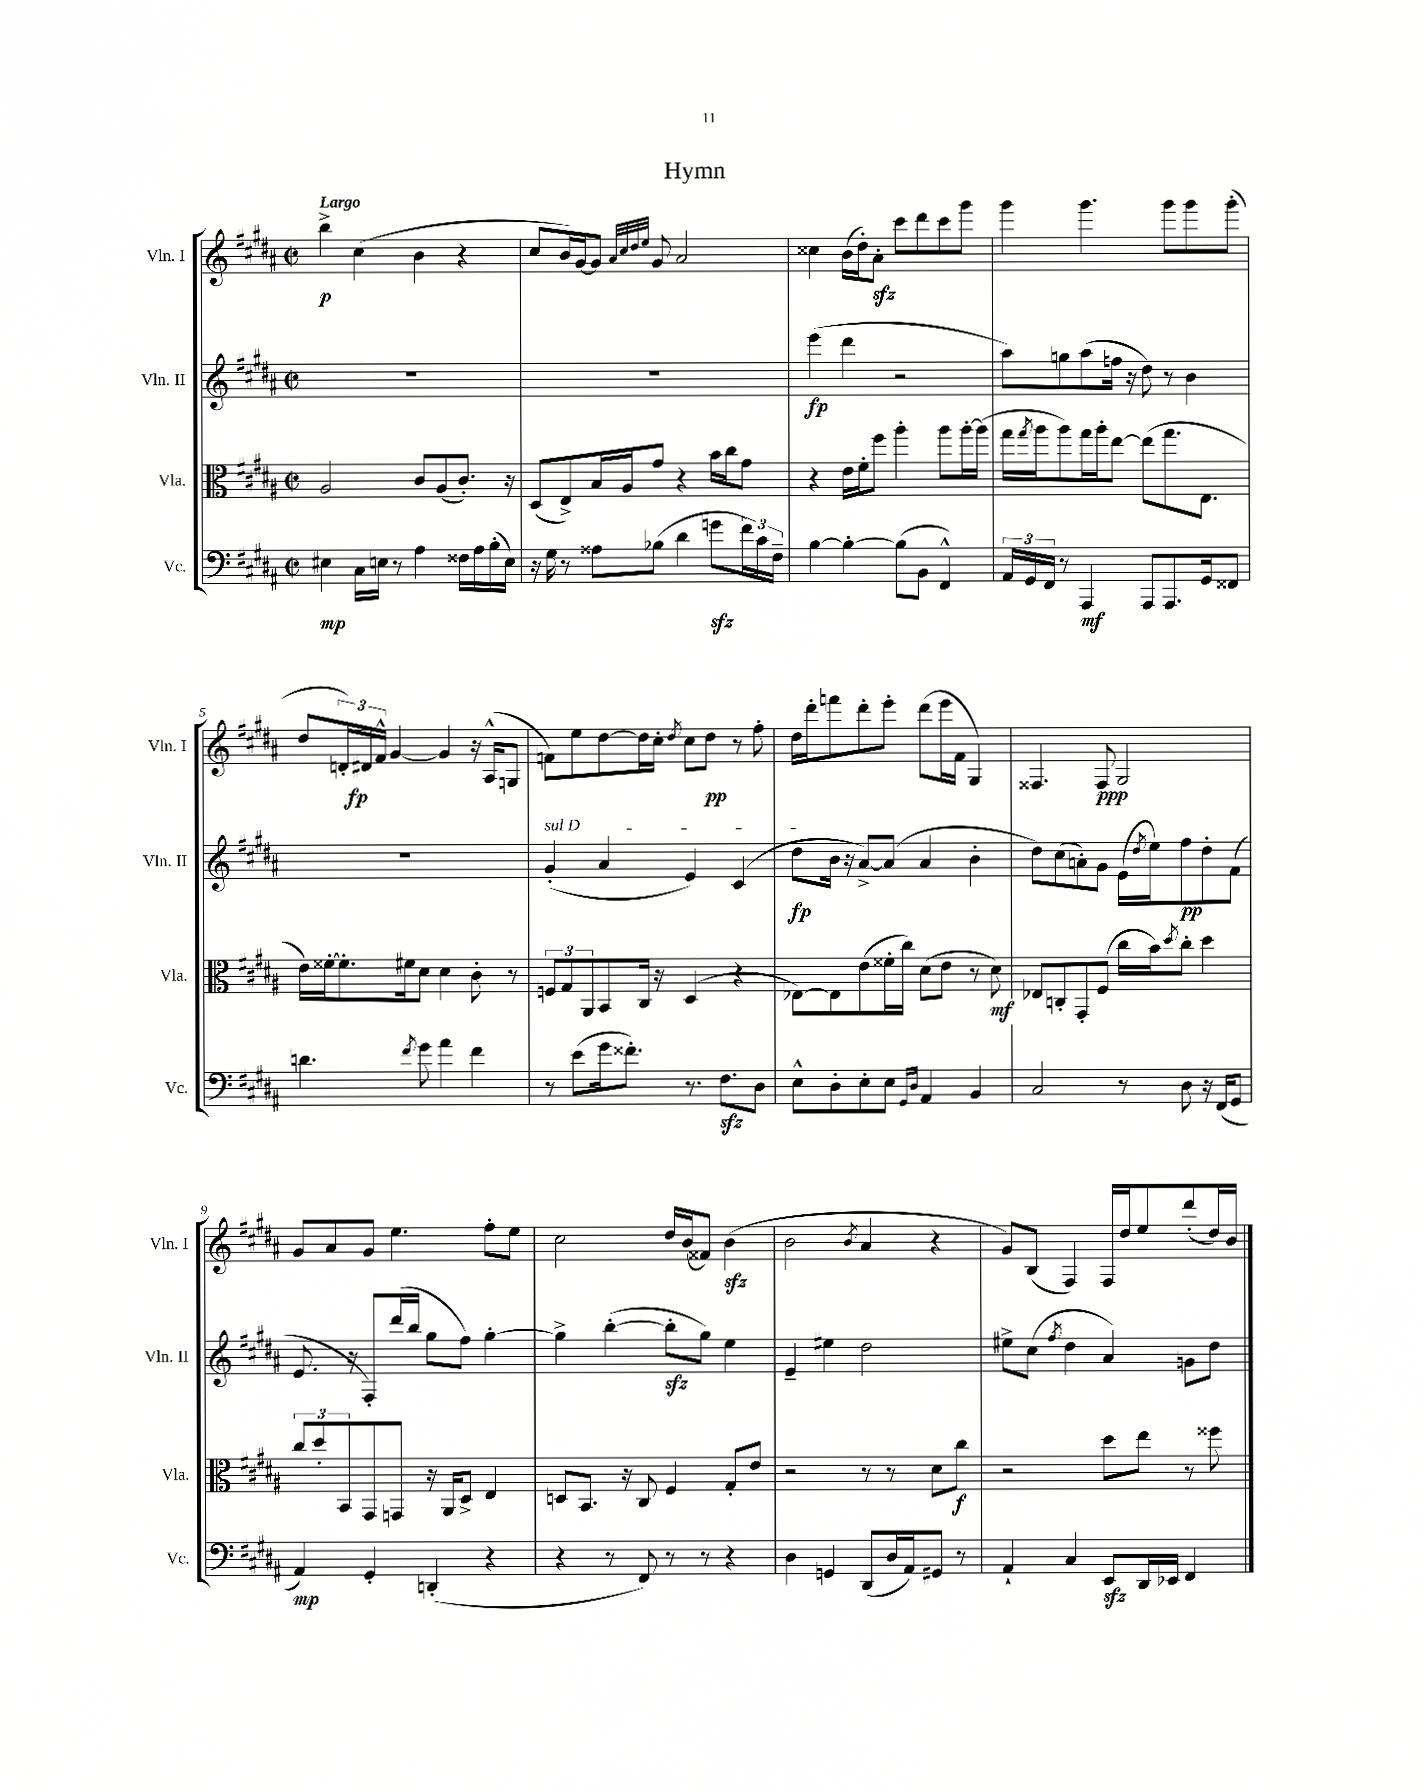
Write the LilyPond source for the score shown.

\header { title = "Hymn" }
<<
\new StaffGroup <<
\new Staff = "s0" \with { instrumentName = "Vln. I" shortInstrumentName = "Vln. I" } {
    \clef treble \key b \major \defaultTimeSignature \time 2/2 \tempo "Largo"
    b''4->\p cis''4( b'4 r4 |
    cis''8 b'16) gis'16~ gis'8 \grace { ais'32 cis''32 dis''32 e''32 } gis'8 ais'2 |
    cisis''4 b'16( dis''16-.) ais'8-.\sfz cis'''8 dis'''8 cis'''8 gis'''8 |
    gis'''4 gis'''4. gis'''8 gis'''8 gis'''8-.( |
    dis''8 \tuplet 3/2 { d'16-.) dis'16\fp fis'16-^ } gis'4~ gis'4 r16 ais16-^( g8 |
    f'8) e''8 dis''8~ dis''16 cis''16-. \acciaccatura { dis''8 } cis''8 dis''8\pp r8 fis''8-. |
    dis''16 dis'''16-. f'''8 dis'''8-. e'''8-. dis'''8( e'''16 fis'16 gis4) |
    fisis4. fisis8\ppp gis2 |
    gis'8 ais'8 gis'8 e''4. fis''8-. e''8 |
    cis''2 dis''16 b'16( fisis'8) b'4\sfz( |
    b'2 \acciaccatura { b'8 } ais'4 r4 |
    gis'8) b8( fis4) fis16 dis''16 e''8 dis'''8-.( dis''16) b'16 \bar "|." |
}
\new Staff = "s1" \with { instrumentName = "Vln. II" shortInstrumentName = "Vln. II" } {
    \clef treble \key b \major \defaultTimeSignature \time 2/2
    R1 |
    R1 |
    e'''4\fp( dis'''4 r2 |
    ais''8) g''8 ais''8( f''16 r16 dis''8) r8 b'4 |
    R1 |
    \once \override TextSpanner.bound-details.left.text = \markup { \italic "sul D" } gis'4-.\startTextSpan( ais'4 e'4) cis'4( |
    dis''8\fp b'16\stopTextSpan r16 ais'8~->) ais'8( ais'4 b'4-. |
    dis''8) cis''8( a'8-.) gis'8 e'16( \acciaccatura { dis''8 } e''16) fis''8\pp dis''8-. fis'8( |
    e'8. r16 fis8-.) dis'''16( b''16 gis''8 fis''8) gis''4~-. |
    gis''4-> b''4~-.( b''8-.\sfz gis''8) e''4 |
    e'4-- eis''4 dis''2 |
    eis''8-> cis''8( \acciaccatura { fis''8 } dis''4 ais'4) g'8 dis''8 \bar "|." |
}
\new Staff = "s2" \with { instrumentName = "Vla." shortInstrumentName = "Vla." } {
    \clef alto \key b \major \defaultTimeSignature \time 2/2
    ais2 cis'8 ais8( cis'8.-.) r16 |
    dis8( e8->) b16 ais16 gis'8 r4 b'16 cis''16 gis'8 |
    r4 e'16 fis'16-. fis''8 ais''4-. ais''8 ais''16~-. ais''16( |
    gis''16 \acciaccatura { gis''8 } ais''16 ais''8) gis''16 ais''16-. e''8~ e''8( gis''8. e8. |
    e'16) fisis'16~-. fisis'8.-. fis'16 dis'8 dis'4 cis'8-. r8 |
    \tuplet 3/2 { f8 gis8 ais,8 } b,8 cis16 r16 dis4( r4 |
    ees8~) ees8 e'8( fisis'16-. cis''16) dis'8( e'8 r8 dis'8\mf) |
    ees8 c8-. gis,8-. fis8( cis''16 b'16) \acciaccatura { dis''8 } cis''8-. dis''4 |
    \tuplet 3/2 { cis''8 dis''8-. b,8 } gis,8 g,8 r16 ais,16 dis8-> e4 |
    d8 b,8. r16 cis8 fis4 gis8-. e'8 |
    r2 r8 r8 dis'8 cis''8\f |
    r2 dis''8 e''8 r8 fisis''8 \bar "|." |
}
\new Staff = "s3" \with { instrumentName = "Vc." shortInstrumentName = "Vc." } {
    \clef bass \key b \major \defaultTimeSignature \time 2/2
    eis4\mp cis16 e16 r8 ais4 fisis16 ais16 b16-.( e16) |
    r16 gis16 r8 aisis8 bes8( dis'4 g'8\sfz \tuplet 3/2 { fis'16) cis'16 fis16-- } |
    b4~ b4~-. b8( b,8 fis,4-^) |
    \tuplet 3/2 { ais,16 gis,16 fis,16 } r8 ais,,4\mf ais,,8 ais,,8. gis,16 fisis,8 |
    d'4. \acciaccatura { fis'8 } gis'8 ais'4 fis'4 |
    r8 e'8( gis'16 fisis'8.-.) r8. fis8.\sfz dis8 |
    e8-^ dis8-. e8-. e8 \grace { gis,16 dis16 } ais,4 b,4 |
    cis2 r8 dis8 r16 fis,16( gis,8 |
    ais,4\mp) gis,4-. d,4-.( r4 |
    r4 r8 fis,8) r8 r8 r4 |
    dis4 g,4 dis,8( dis16 ais,16) gis,8 r8 |
    ais,4-! cis4 e,8\sfz dis,16 ees,16 fis,4 \bar "|." |
}
>>
>>
